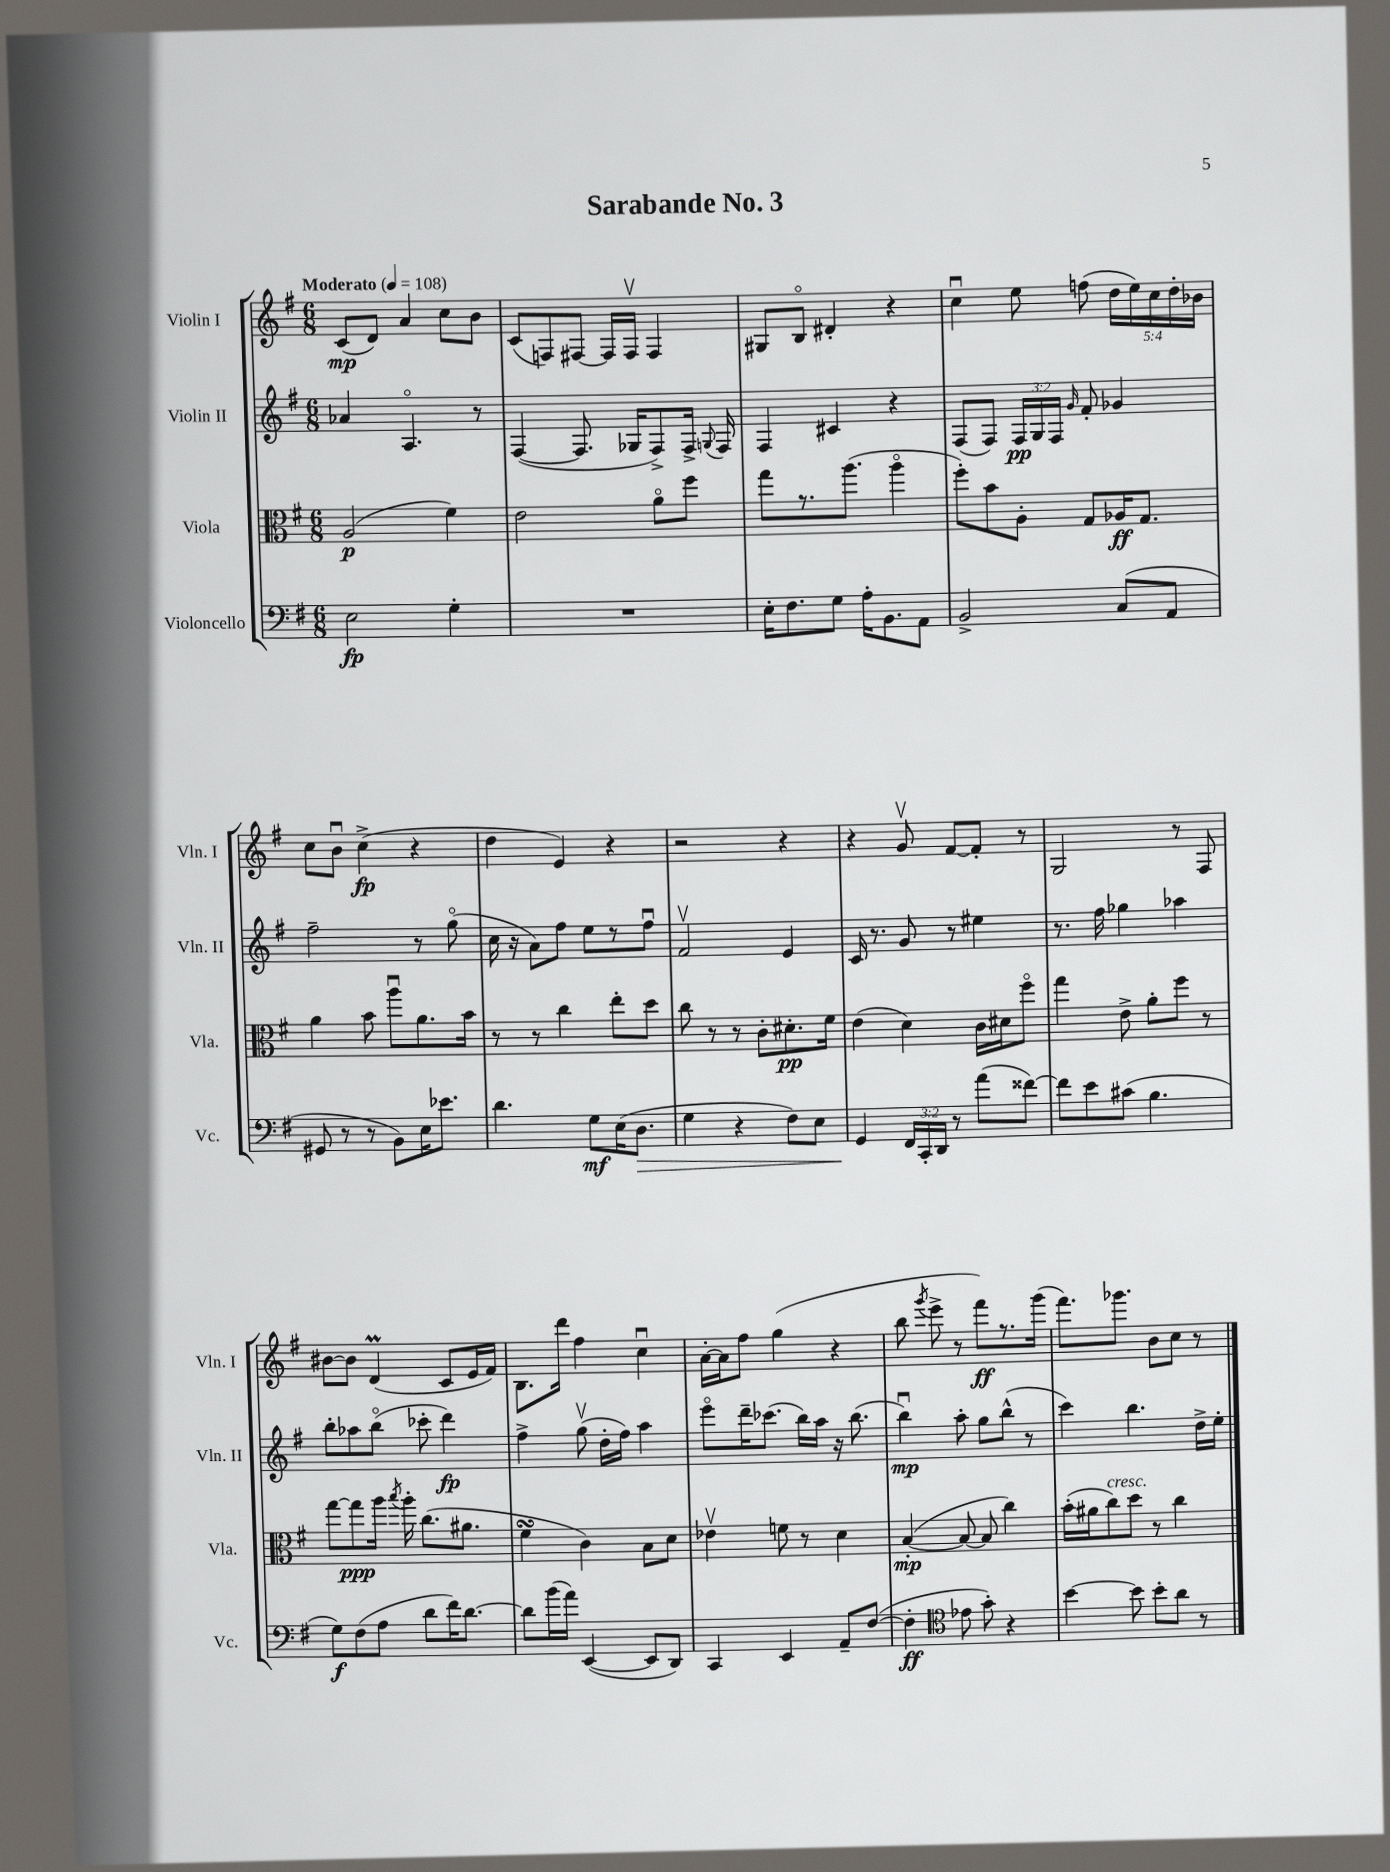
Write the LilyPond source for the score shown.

\header { title = "Sarabande No. 3" }
<<
\new StaffGroup <<
\new Staff = "s0" \with { instrumentName = "Violin I" shortInstrumentName = "Vln. I" } {
    \clef treble \key g \major \numericTimeSignature \time 6/8 \override Staff.TupletNumber.text = #tuplet-number::calc-fraction-text \tempo "Moderato" 4 = 108
    \autoBeamOff c'8[\mp( d'8]) a'4 c''8[ b'8] |
    c'8[( f8) fis8]~ fis16[ fis16]\upbow fis4 |
    gis8[ b8]\flageolet dis'4-. r4 |
    c''4\downbow e''8 f''8( \tuplet 5/4 { d''16[ e''16) c''16 d''16-. bes'16] } |
    c''8[ b'8]\downbow c''4->\fp( r4 |
    d''4 e'4) r4 |
    r2 r4 |
    r4 g'8\upbow fis'8[~ fis'8]-. r8 |
    g2 r8 fis8 |
    bis'8[~ bis'8] d'4\prall( c'8[ e'16 fis'16]) |
    b8.[ d'''16] fis''4 c''4\downbow |
    a'16[~-. a'16 fis''8] g''4( r4 |
    b''8 \acciaccatura { g'''8 } e'''8-> r8 fis'''8[\ff) r8. g'''16]( |
    fis'''8.[) ges'''8.] b'8[ c''8] r8 \bar "|." |
}
\new Staff = "s1" \with { instrumentName = "Violin II" shortInstrumentName = "Vln. II" } {
    \clef treble \key g \major \numericTimeSignature \time 6/8 \override Staff.TupletNumber.text = #tuplet-number::calc-fraction-text
    \autoBeamOff aes'4 a4.\flageolet r8 |
    fis4~( fis8. ges16[ fis8->) fis16]-> \appoggiatura { g8 } fis16 |
    fis4 cis'4 r4 |
    fis8[( fis8]) \tuplet 3/2 { fis16[\pp g16 fis16] } \grace { g'16 } fis'8-. ges'4 |
    fis''2-- r8 g''8\flageolet( |
    c''16 r16 a'8[) fis''8] e''8[ r8 fis''8]\downbow |
    fis'2\upbow e'4 |
    c'16 r8. g'8 r8 eis''4 |
    r8. fis''16 ges''4 aes''4 |
    b''8[-. aes''8 b''8]\flageolet( ces'''8-. d'''4\fp) |
    fis''4-> g''8\upbow( d''16[-. fis''16]) a''4 |
    e'''8[\flageolet d'''16-- ces'''8.]( b''16[) a''16] r16 b''8.( |
    b''4\downbow\mp) a''8-. g''8[ b''8]-^( r8 |
    c'''4) b''4. d''16[-> e''16]-. \bar "|." |
}
\new Staff = "s2" \with { instrumentName = "Viola" shortInstrumentName = "Vla." } {
    \clef alto \key g \major \numericTimeSignature \time 6/8
    \autoBeamOff a2\p( fis'4) |
    e'2 a'8[\flageolet fis''8] |
    g''8[ r8. a''8.]( a''4\flageolet |
    fis''8[-.) b'8 a8]-. g8[ aes16\ff g8.] |
    a'4 b'8 a''8[\downbow a'8. b'16] |
    r8 r8 c''4 e''8[-. d''8] |
    c''8 r8 r8 c'8[-. dis'8.-.\pp fis'16] |
    e'4( d'4) c'16[ dis'16 fis''8]\flageolet |
    g''4 e'8-> a'8[-. fis''8] r8 |
    g''8[~ g''8\ppp a''16] \acciaccatura { b''8 } a''16-. c''8.[( ais'8.] |
    fis'4\turn c'4) b8[ d'8] |
    ees'4\upbow f'8 r8 d'4 |
    b4~-.\mp( b8~ b8 c''4) |
    b'16[-.( ais'16 c''8^\markup { \italic "cresc." }) d''8] r8 c''4 \bar "|." |
}
\new Staff = "s3" \with { instrumentName = "Violoncello" shortInstrumentName = "Vc." } {
    \clef bass \key g \major \numericTimeSignature \time 6/8 \override Staff.TupletNumber.text = #tuplet-number::calc-fraction-text
    \autoBeamOff e2\fp g4-. |
    R2. |
    e16[-. fis8. g8] a16[-. b,8. a,8] |
    b,2-> c8[( a,8] |
    gis,8 r8 r8 b,8[) e16 ees'8.] |
    d'4. g8[\mf e16( d8.]\> |
    g4 r4 fis8[) e8] |
    g,4\! \tuplet 3/2 { fis,16[ c,16-. d,16] } r8 a'8[( fisis'8]~) |
    fisis'8[ e'8 cis'8]( b4. |
    g8[\f) fis8( a8] d'8[ fis'16) d'8.]~ |
    d'8[ b'16( a'16]) e,4~( e,8[ d,8]) |
    c,4 e,4 a,8[-- fis8]~( |
    fis4-.\ff \clef tenor ees'8 g'8-.) r4 |
    b'4~ b'8 b'8[-. a'8] r8 \bar "|." |
}
>>
>>
\layout { \context { \Score \remove "Bar_number_engraver" } }
